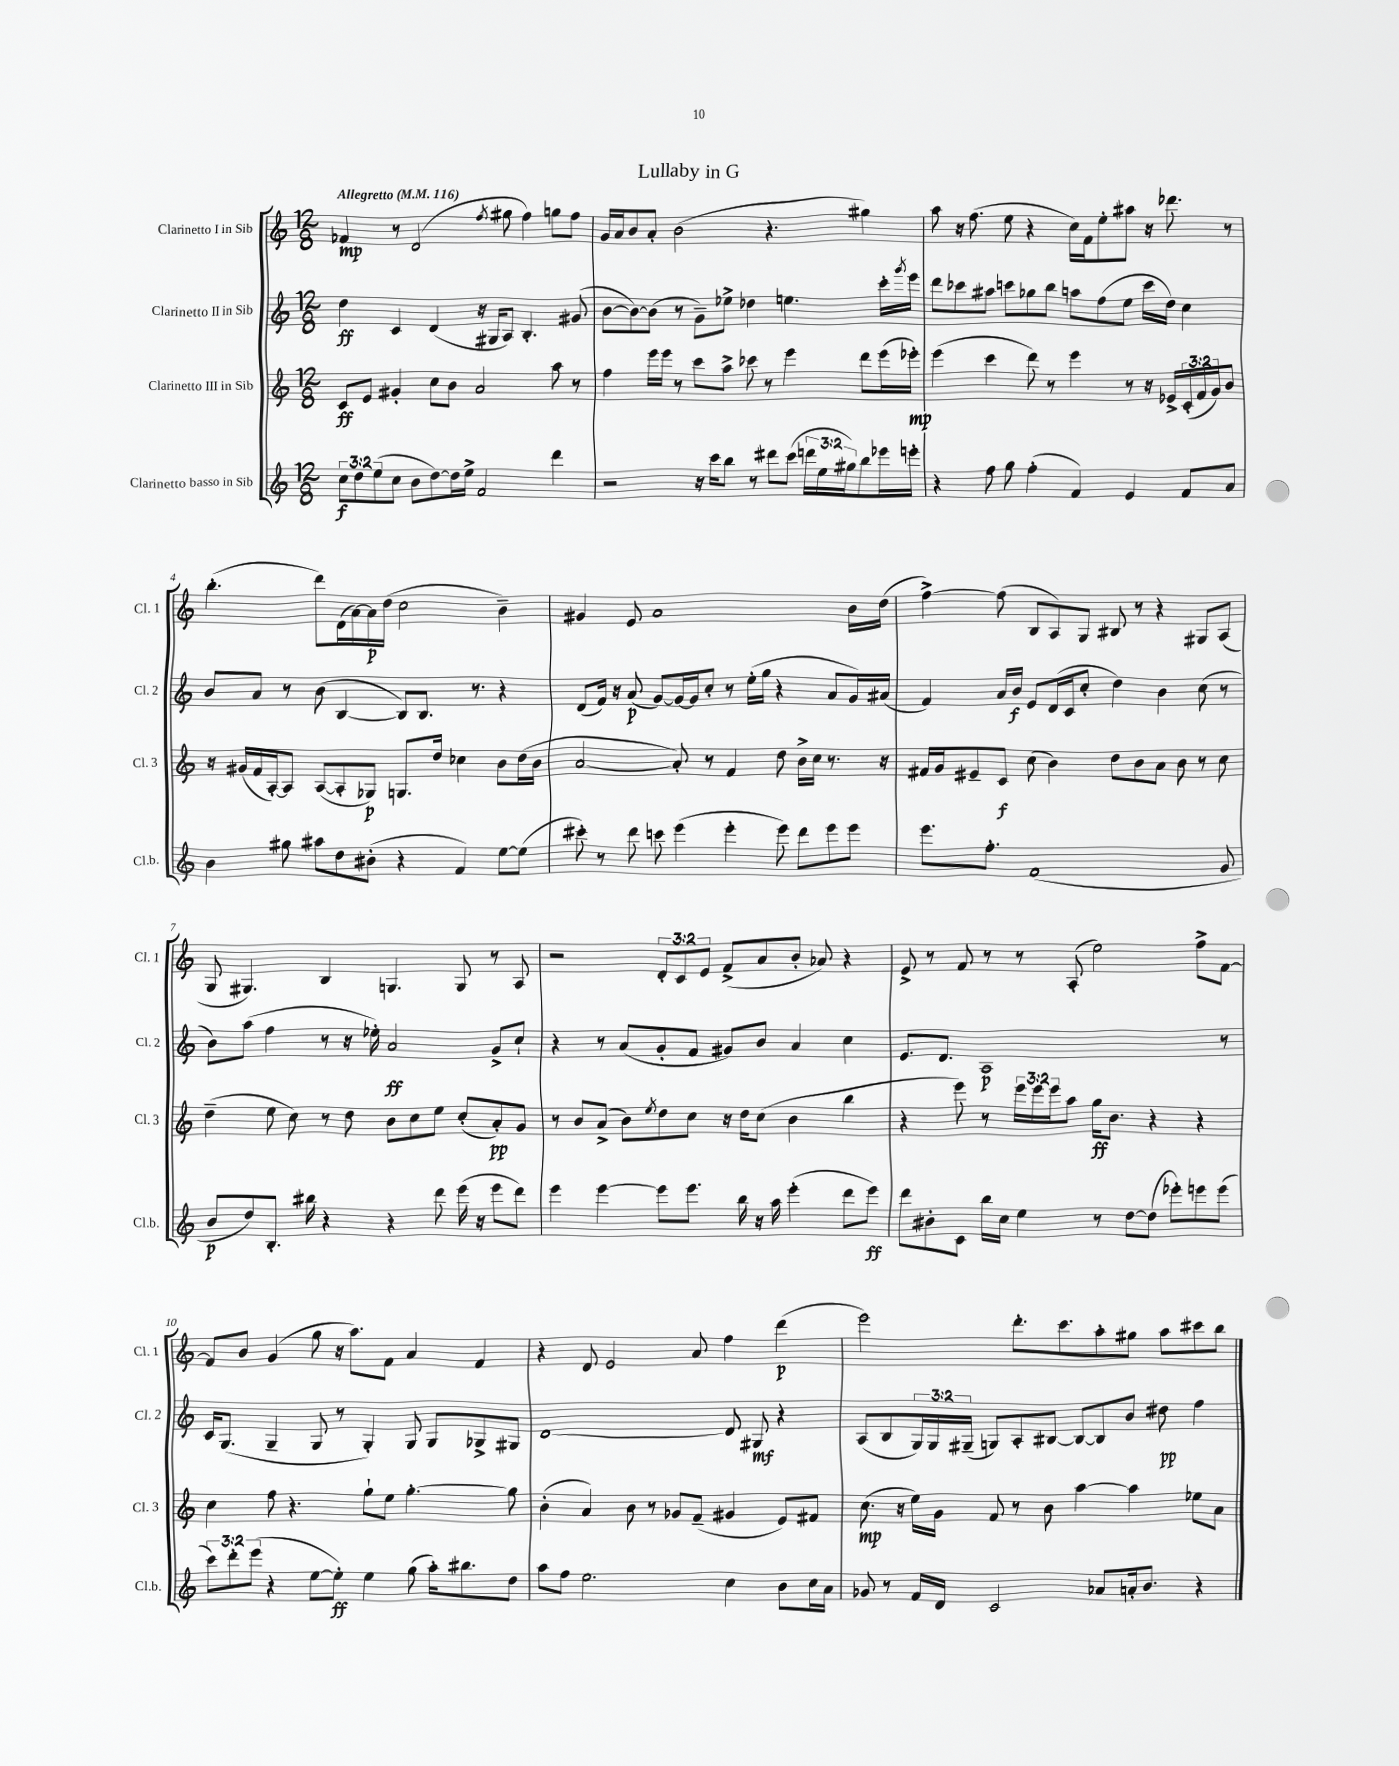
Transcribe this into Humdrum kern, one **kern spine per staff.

**kern	**dynam	**kern	**dynam	**kern	**dynam	**kern	**dynam
*part4	*part4	*part3	*part3	*part2	*part2	*part1	*part1
*staff4	*staff4	*staff3	*staff3	*staff2	*staff2	*staff1	*staff1
*I"Clarinetto basso in Sib	*	*I"Clarinetto III in Sib	*	*I"Clarinetto II in Sib	*	*I"Clarinetto I in Sib	*
*I'Cl.b.	*	*I'Cl. 3	*	*I'Cl. 2	*	*I'Cl. 1	*
*clefG2	*	*clefG2	*	*clefG2	*	*clefG2	*
*k[]	*	*k[]	*	*k[]	*	*k[]	*
*M12/8	*	*M12/8	*	*M12/8	*	*M12/8	*
*MM116	*	*MM116	*	*MM116	*	*MM116	*
=1	=1	=1	=1	=1	=1	=1	=1
!	!	!	!	!	!	!LO:TX:a:B:t=Allegretto	!
12cc\L	f	8c/L	ff	4dd\	ff	4f-X/	mp
12dd\	.	.	.	.	.	.	.
.	.	8e/J	.	.	.	.	.
(12ee\	.	.	.	.	.	.	.
8cc\J	.	4g#X'/	.	4c/	.	8r	.
8b\L	.	.	.	.	.	(2d/	.
[8dd\)	.	8cc\L	.	(4d/	.	.	.
16dd\L]	.	8b\J	.	.	.	.	.
16ee^\JJ	.	.	.	.	.	.	.
2f/	.	2a/	.	16r	.	.	.
.	.	.	.	16G#X/KL	.	.	.
.	.	.	.	.	.	8qff/	.
.	.	.	.	8A/J)	.	8gg#X\	.
.	.	.	.	4.B'/	.	4ff\)	.
4ddd\	.	8aa\	.	.	.	8ggn\L	.
.	.	8r	.	(8g#X/	.	8ff\J	.
=2	=2	=2	=2	=2	=2	=2	=2
2r	.	4ff\	.	[8b\L	.	16g/LL	.
.	.	.	.	.	.	16a/J	.
.	.	.	.	8b\_)	.	8b/	.
.	.	16eee\LL	.	(8b\J]	.	8a'/J	.
.	.	16eee\JJ	.	.	.	.	.
.	.	8r	.	8r	.	(2b\	.
16r	.	8ccc\L	.	8g~\L)	.	.	.
16ccc\KL	.	.	.	.	.	.	.
8bb\J	.	8aa^\J	.	8ee-X^\J	.	.	.
8r	.	8ccc-X\	.	4dd-X\	.	.	.
8ddd#X\L	.	8r	.	.	.	4.r	.
(8ccc\J	.	4eee\	.	4.een\	.	.	.
24dddn\LL	.	.	.	.	.	.	.
24ee\	.	.	.	.	.	.	.
24gg#X\J)	.	.	.	.	.	.	.
8bb\	.	8ddd\L	.	.	.	4gg#X\)	.
16eee-X\L	.	(16eee\L	.	16ccc'\LL	.	.	.
.	.	.	.	8qggg/	.	.	.
16eeen'\JJ	.	16eee-X'\JJ)	mp	16eee\JJ	.	.	.
=3	=3	=3	=3	=3	=3	=3	=3
4r	.	(4eee\	.	8ddd\L	.	8aa\	.
.	.	.	.	8ccc-X\	.	16r	.
.	.	.	.	.	.	(8.ff\	.
8ff\	.	4ccc\	.	8aa#X\J	.	.	.
8gg\	.	.	.	8cccn\L	.	8ee\	.
(4ff'\	.	8ddd\)	.	8gg-X\	.	4r	.
.	.	8r	.	8bb\J	.	.	.
4f/)	.	4eee\	.	8aan\L	.	16cc\LL)	.
.	.	.	.	.	.	16f\J	.
.	.	.	.	(8ff\	.	8ee'\	.
4e/	.	8r	.	8ee\J	.	8aa#X\J	.
.	.	16r	.	16ccc\LL	.	16r	.
.	.	16e-X^/LL	.	16dd\JJ)	.	8.ddd-X\	.
8f/L	.	(24c'/	.	4cc\	.	.	.
.	.	24f/	.	.	.	.	.
.	.	24g/J)	.	.	.	.	.
8a/J	.	8b/J	.	.	.	8r	.
!!LO:LB:g=z
=4	=4	=4	=4	=4	=4	=4	=4
4b\	.	16r	.	8b/L	.	(4.bb'\	.
.	.	(16g#X/LL	.	.	.	.	.
.	.	16f/	.	8a/J	.	.	.
.	.	[16A'/J)	.	.	.	.	.
8gg#X\	.	8A/J]	.	8r	.	.	.
8aa#X\L	.	([8A/L	.	(8b\	.	8ddd\L)	.
8dd\	.	8A'/]	.	[4B/	.	(16d\L	.
.	.	.	.	.	.	[16a\)	.
(8b#X'\J	.	8G-X/J)	p	.	.	16a\]	p
.	.	.	.	.	.	(16dd\JJ	.
4r	.	8.Gn/L	.	8B/L])	.	2cc\	.
.	.	.	.	8.B/J	.	.	.
.	.	16dd/Jk	.	.	.	.	.
4f/)	.	4cc-X\	.	.	.	.	.
.	.	.	.	8.r	.	.	.
[8ee\L	.	8b\L	.	4r	.	4b~\)	.
(8ee\J]	.	(16dd\L	.	.	.	.	.
.	.	16b\JJ	.	.	.	.	.
=5	=5	=5	=5	=5	=5	=5	=5
8ccc#X'\)	.	[2a/	.	(8d/L	.	4g#X/	.
8r	.	.	.	16f/Jk)	.	.	.
.	.	.	.	16r	.	.	.
8ddd\	.	.	.	(8a/	p	8e/	.
8cccn\	.	.	.	[8g/L)	.	1a	.
(4eee\	.	8a'/])	.	16g/L_	.	.	.
.	.	.	.	16g/J]	.	.	.
.	.	8r	.	8cc'/J	.	.	.
4eee'\	.	4f/	.	8r	.	.	.
.	.	.	.	(16ee'\LL	.	.	.
.	.	.	.	16gg\JJ	.	.	.
8eee\)	.	8dd\	.	4r	.	.	.
8ddd\L	.	16b^\LL	.	.	.	.	.
.	.	16cc\JJ	.	.	.	.	.
8eee\	.	8.r	.	8a/L	.	.	.
8eee\J	.	.	.	16g/L)	.	16b\LL	.
.	.	16r	.	(16a#X/JJ	.	(16dd\JJ	.
=6	=6	=6	=6	=6	=6	=6	=6
8.eee\L	.	16f#X/LL	.	4f/)	.	[4ff^\)	.
.	.	16g/J	.	.	.	.	.
.	.	8e#X~/	.	.	.	.	.
8.ff'\J	.	.	.	.	.	.	.
.	.	8c/J	f	16a/LL	.	(8ff\]	.
.	.	.	.	16b/JJ	f	.	.
(1f	.	(8cc\	.	8e/L	.	8B/L	.
.	.	4b\)	.	(16d/L	.	8A/)	.
.	.	.	.	16c/J	.	.	.
.	.	.	.	8cc'/J	.	8G/J	.
.	.	8dd\L	.	4dd\)	.	8B#X/	.
.	.	8b\	.	.	.	8r	.
.	.	8a\J	.	4b\	.	4r	.
.	.	8b\	.	.	.	.	.
.	.	8r	.	(8cc\	.	8G#X/L	.
8g/	.	8cc\	.	8r	.	(8A/J	.
!!LO:LB:g=z
=7	=7	=7	=7	=7	=7	=7	=7
8b/L	p	(4dd~\	.	8b\L)	.	8G/	.
8dd/)	.	.	.	(8aa\J	.	4.G#X/)	.
8.B'/J	.	8ee\	.	4ff\	.	.	.
.	.	8cc\)	.	.	.	.	.
16bb#X\	.	.	.	.	.	.	.
4r	.	8r	.	8r	.	4B/	.
.	.	8dd\	.	16r	.	.	.
.	.	.	.	16ee-X'\)	.	.	.
4r	.	8b\L	.	2a/	ff	4.Gn/	.
.	.	8cc\	.	.	.	.	.
8ddd\	.	8ee\J	.	.	.	.	.
(16eee\	.	(8cc'/L	.	.	.	8G/	.
16r	.	.	.	.	.	.	.
8eee\L	.	8a'/)	pp	8g^/L	.	8r	.
8ddd\J)	.	8g/J	.	8cc`/J	.	8A/	.
=8	=8	=8	=8	=8	=8	=8	=8
4eee\	.	8r	.	4r	.	2r	.
.	.	8b/L	.	.	.	.	.
[4eee\	.	(8a^/J	.	8r	.	.	.
.	.	8b\L)	.	(8a/L	.	.	.
.	.	8qee/	.	.	.	.	.
8eee\L]	.	8dd\	.	8g'/	.	12d'/L	.
.	.	.	.	.	.	12c/	.
8.eee\J	.	8cc\J	.	8f/J	.	.	.
.	.	.	.	.	.	12e/J	.
.	.	16r	.	8g#X/L)	.	(8f^/L	.
16bb\	.	16dd\KL	.	.	.	.	.
16r	.	(8cc\J	.	8b/J	.	8a/	.
16aa\	.	.	.	.	.	.	.
(4eee'\	.	4b\	.	4a/	.	8b'/J	.
.	.	.	.	.	.	8a-X/)	.
8ddd\L	.	4bb\	.	4cc\	.	4r	.
8eee\J)	ff	.	.	.	.	.	.
=9	=9	=9	=9	=9	=9	=9	=9
8ddd\L	.	4r	.	8.e/L	.	8e^/	.
8b#X'\	.	.	.	.	.	8r	.
.	.	.	.	8.d/J	.	.	.
8c\J	.	8eee\)	.	.	.	8f/	.
16bb\LL	.	8r	.	1A	p	8r	.
16cc\JJ	.	.	.	.	.	.	.
4ee\	.	24eee\LL	.	.	.	8r	.
.	.	24eee\	.	.	.	.	.
.	.	24eee\J	.	.	.	.	.
.	.	8aa\J	.	.	.	(8A'/	.
8r	.	16gg\KL	ff	.	.	2ee\)	.
.	.	8.b\J	.	.	.	.	.
[8dd\L	.	.	.	.	.	.	.
(8dd\J]	.	4r	.	.	.	.	.
8eee-X'\L)	.	.	.	.	.	.	.
8eeen\	.	4r	.	.	.	8ff^\L	.
(8eee\J	.	.	.	8r	.	[8f\J	.
!!LO:LB:g=z
=10	=10	=10	=10	=10	=10	=10	=10
12ccc\L)	.	4cc\	.	16c/KL	.	8f/L]	.
.	.	.	.	(8.G/J	.	.	.
12ddd'\	.	.	.	.	.	.	.
.	.	.	.	.	.	8b/J	.
(12eee\J	.	.	.	.	.	.	.
4r	.	8ff\	.	4G~/	.	(4g/	.
.	.	4.r	.	.	.	.	.
[8ee\L	.	.	.	8G/	.	8gg\	.
8ee'\J])	ff	.	.	8r	.	16r	.
.	.	.	.	.	.	8.aa\L)	.
4ee\	.	8gg`\L	.	4G'/)	.	.	.
.	.	8ee\J	.	.	.	8f\J	.
(8gg\	.	[4.gg'\	.	8G/	.	4a/	.
16aa'\KL)	.	.	.	8G/L	.	.	.
8.bb#X\	.	.	.	.	.	.	.
.	.	.	.	8G-X^/	.	4f/	.
8dd\J	.	8gg\]	.	8G#X/J	.	.	.
=11	=11	=11	=11	=11	=11	=11	=11
8aa\L	.	(4b'\	.	[1d	.	4r	.
8ff\J	.	.	.	.	.	.	.
2.ee\	.	4a/)	.	.	.	8d/	.
.	.	.	.	.	.	2e/	.
.	.	8b\	.	.	.	.	.
.	.	8r	.	.	.	.	.
.	.	8g-X/L	.	.	.	.	.
.	.	(8f~/J	.	.	.	8a/	.
4cc\	.	4g#X/	.	8d/]	.	4ff\	.
.	.	.	.	8G#X/	mf	.	.
8b\L	.	8e/L)	.	4r	.	(4ddd\	p
16cc\L	.	8f#X/J	.	.	.	.	.
16a\JJ	.	.	.	.	.	.	.
=12	=12	=12	=12	=12	=12	=12	=12
8g-X/	.	(8.cc\	mp	(8A/L	.	2eee\)	.
8r	.	.	.	8B/	.	.	.
.	.	16r	.	.	.	.	.
16f/LL	.	16ee\LL)	.	24G/L)	.	.	.
.	.	.	.	24G/	.	.	.
16d/JJ	.	16g\JJ	.	.	.	.	.
.	.	.	.	(24G#X~/JJ	.	.	.
2c/	.	8f/	.	8Gn/L)	.	.	.
.	.	8r	.	8A'/	.	8.ddd'\L	.
.	.	8b\	.	[8B#X/J	.	.	.
.	.	.	.	.	.	8.ccc\	.
.	.	[4aa\	.	8B#/L_	.	.	.
8a-X/L	.	.	.	8B#/]	.	8aa'\	.
16an'/k	.	4aa\]	.	8b/J	.	8gg#X\J	.
8.b/J	.	.	.	.	.	.	.
.	.	.	.	8dd#X\	pp	8aa\L	.
4r	.	8ee-X\L	.	4ff\	.	8ccc#X\	.
.	.	8a\J	.	.	.	8bb\J	.
==	==	==	==	==	==	==	==
*-	*-	*-	*-	*-	*-	*-	*-
